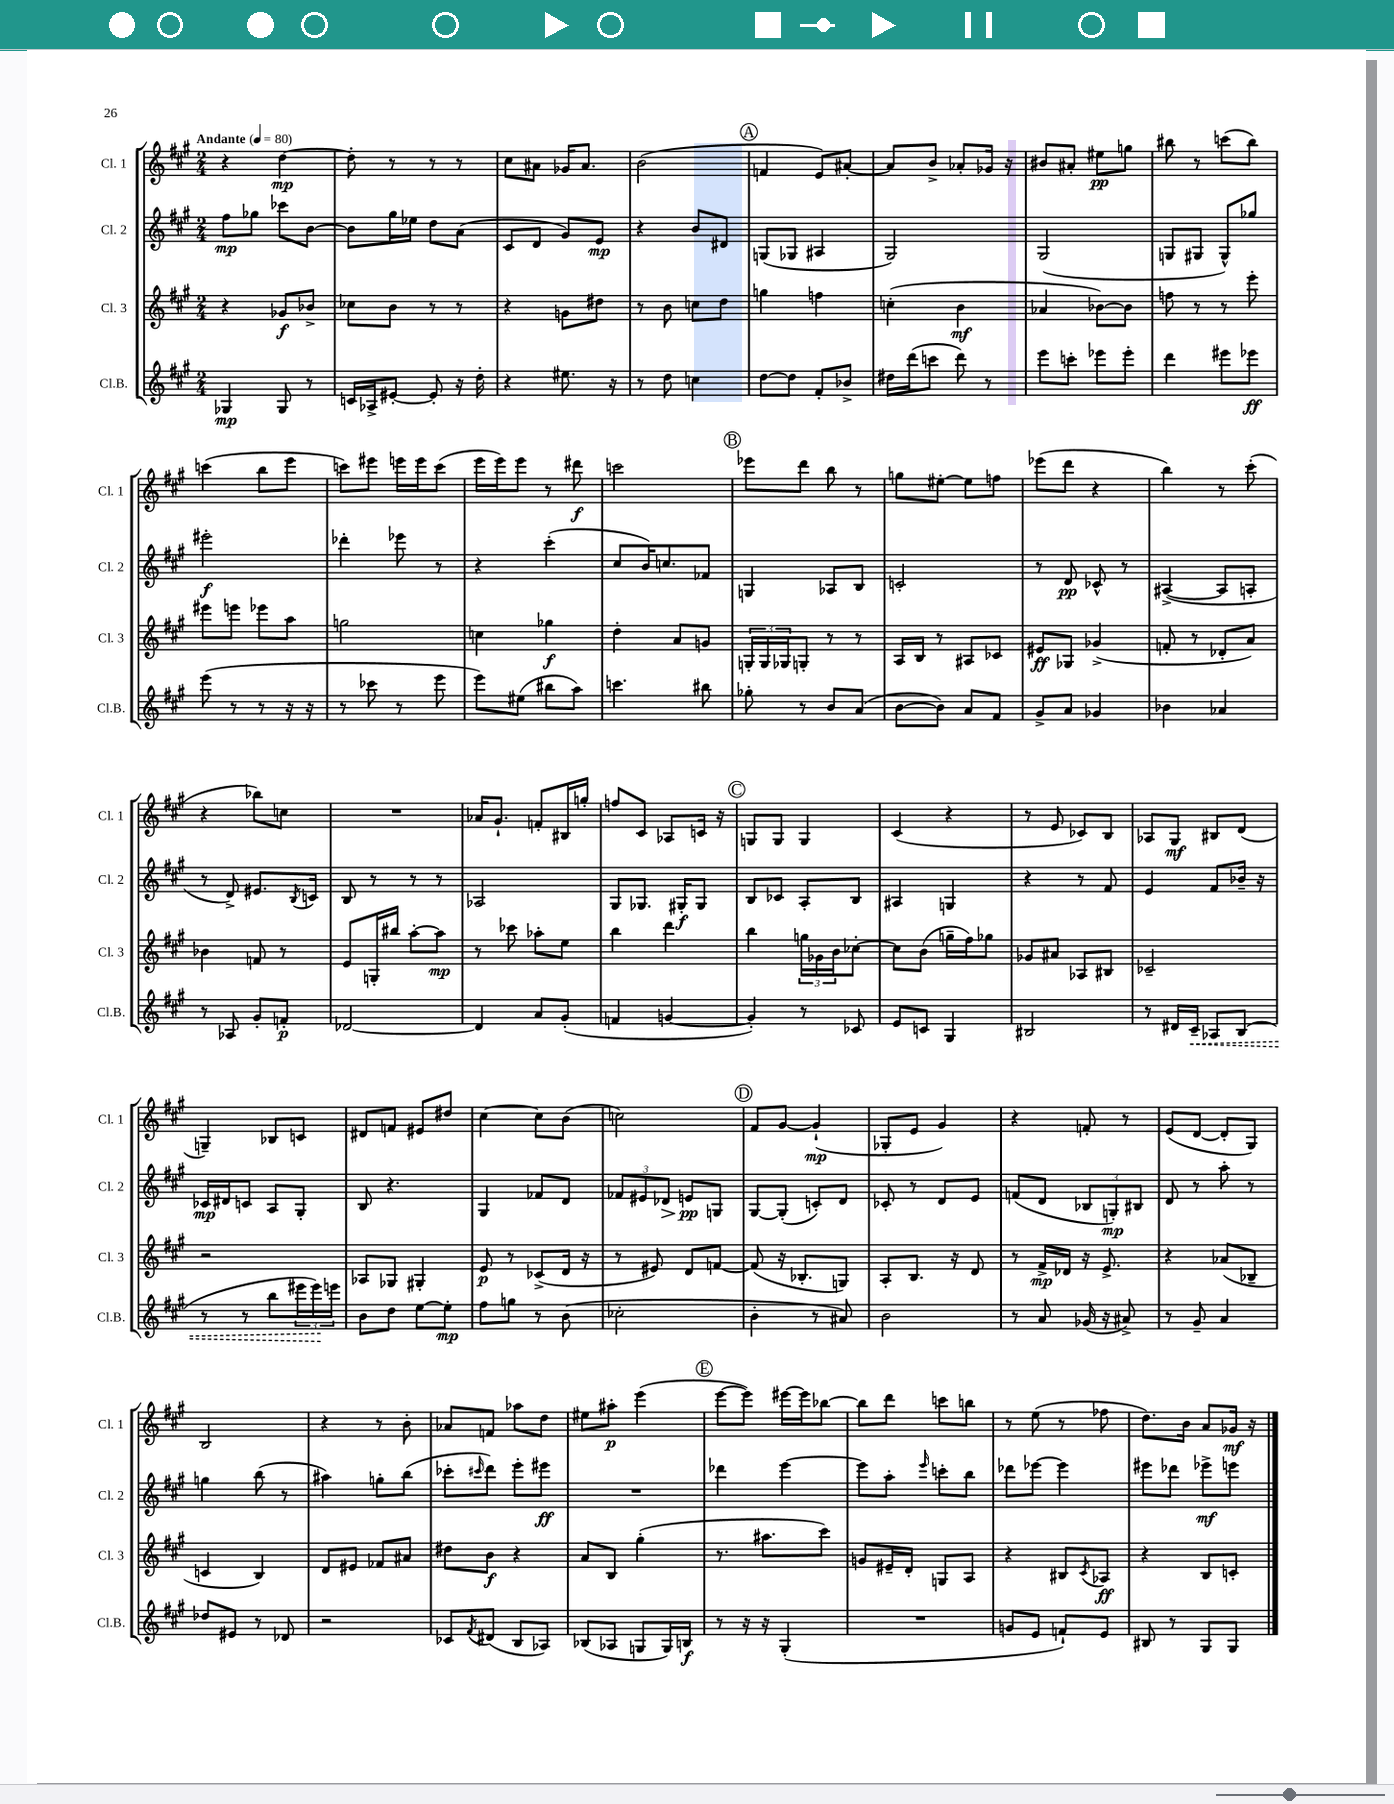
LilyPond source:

<<
\new StaffGroup <<
\new Staff = "s0" \with { instrumentName = "Cl. 1" shortInstrumentName = "Cl. 1" } {
    \clef treble \key a \major \numericTimeSignature \time 2/4 \tempo "Andante" 4 = 80
    r4 d''4~\mp |
    d''8-. r8 r8 r8 |
    cis''8 ais'8 ges'16 ais'8. |
    b'2( |
    \mark \markup { \circle "A" } f'4 e'8) ais'8~-. |
    ais'8 b'8-> aes'8-. ges'16 r16 |
    bis'8 ais'8-. eis''8\pp g''8 |
    bis''8 r8 c'''8( bis''8) |
    c'''4( b''8 e'''8 |
    c'''8) eis'''8 e'''16 e'''16 c'''8( |
    e'''16 e'''16) e'''8 r8 dis'''8\f |
    c'''2 |
    \mark \markup { \circle "B" } ees'''8 d'''8 b''8 r8 |
    g''8 eis''8~-. eis''8 f''8 |
    ees'''8( d'''8 r4 |
    b''4) r8 cis'''8-.( |
    r4 bes''8) c''8 |
    R2 |
    aes'16 gis'8.-! f'8-. bis16 g''16-. |
    f''8 cis'8 aes8 c'16 r16 |
    \mark \markup { \circle "C" } g8 g8 g4 |
    cis'4( r4 |
    r8 e'8 ces'8) b8 |
    aes8 gis8\mf bis8 d'8( |
    g4--) bes8 c'8 |
    dis'8 f'8 eis'8 dis''8 |
    cis''4~ cis''8 b'8( |
    c''2) |
    \mark \markup { \circle "D" } fis'8 gis'8~ gis'4-!\mp( |
    ges8-. e'8 gis'4) |
    r4 f'8-. r8 |
    e'8( d'8~ d'8-. gis8) |
    b2 |
    r4 r8 b'8-. |
    aes'8 f'8 aes''8 d''8 |
    eis''8 ais''8-.\p e'''4( |
    \mark \markup { \circle "E" } e'''8~ e'''8) eis'''16~ eis'''16 bes''8~ |
    bes''8 d'''8 c'''8 b''8 |
    r8 e''8( r8 fes''8 |
    d''8.) b'16 a'8 ges'16\mf r16 \bar "|." |
}
\new Staff = "s1" \with { instrumentName = "Cl. 2" shortInstrumentName = "Cl. 2" } {
    \clef treble \key a \major \numericTimeSignature \time 2/4
    fis''8\mp ges''8 ces'''8 b'8~ |
    b'8 gis''16 ees''16 d''8 a'8( |
    cis'8 d'8 gis'8) e'8\mp |
    r4 b'8 dis'8 |
    \mark \markup { \circle "A" } g8( ges8 ais4 |
    gis2) |
    gis2( |
    g8 gis8 gis8-^) ges''8 |
    eis'''2-.\f |
    des'''4-. ees'''8 r8 |
    r4 cis'''4-.( |
    cis''8 b'16) c''8. fes'8 |
    \mark \markup { \circle "B" } g4 aes8 b8 |
    c'2-. |
    r8 d'8\pp ces'8-^ r8 |
    ais4~->( ais8 a8-. |
    r8 d'8->) eis'8. \acciaccatura { b8 } c'16 |
    b8 r8 r8 r8 |
    aes2 |
    gis8 ges8. gis16-.\f gis8 |
    \mark \markup { \circle "C" } b8 ces'8 a8-. b8 |
    ais4 g4 |
    r4 r8 fis'8 |
    e'4 fis'8 bes'16-- r16 |
    ces'16\mp dis'16 c'8 a8 gis8-. |
    b8 r4. |
    gis4 fes'8 d'8 |
    \tuplet 3/2 { fes'8 eis'8 des'8\> } e'8\pp\! g8 |
    \mark \markup { \circle "D" } gis8~ gis8-.( c'8-.) d'8 |
    ces'8-. r8 d'8 e'8 |
    f'8( d'8 \tuplet 3/2 { bes8 g8-.\mp) bis8 } |
    d'8 r8 a''8-. r8 |
    g''4 b''8( r8 |
    ais''4) g''8-. b''8( |
    ces'''8-. \grace { cis'''16 } d'''8) e'''8-. eis'''8\ff |
    R2 |
    \mark \markup { \circle "E" } des'''4 e'''4~ |
    e'''8 a''8-. \grace { e'''16 } c'''8-. b''8 |
    des'''8 ees'''8~ ees'''4 |
    eis'''8 des'''8 ees'''8->\mf e'''8 \bar "|." |
}
\new Staff = "s2" \with { instrumentName = "Cl. 3" shortInstrumentName = "Cl. 3" } {
    \clef treble \key a \major \numericTimeSignature \time 2/4
    r4 ges'8\f bes'8-> |
    ces''8 b'8 r8 r8 |
    r4 g'8 dis''8 |
    r8 b'8 c''8 d''8 |
    \mark \markup { \circle "A" } g''4 f''4 |
    c''4-.( b'4\mf |
    aes'4 bes'8~) bes'8 |
    f''8 r8 r8 e'''8-. |
    eis'''8 e'''8 ees'''8 a''8 |
    g''2 |
    c''4 ges''4\f |
    d''4-. a'8 g'8 |
    \mark \markup { \circle "B" } \tuplet 3/2 { g16-. g16 ges16 } g8-. r8 r8 |
    a16 b16 r8 ais8 ces'8 |
    eis'8\ff ges8 ges'4->( |
    f'8-. r8 des'8-. a'8) |
    bes'4 f'8 r8 |
    e'8 g16-. bis''16 a''8~-. a''8\mp |
    r8 ces'''8 aes''8-. e''8 |
    b''4 d'''4 |
    \mark \markup { \circle "C" } b''4 \tuplet 3/2 { g''16 ges'16 b'16 } ces''8~-. |
    ces''8 b'8( g''16-- fis''16) ges''8 |
    ges'8 ais'8 aes8 bis8 |
    ces'2-- |
    r2 |
    aes8 ges8 gis4-. |
    e'8\p r8 ces'8->( d'16 r16 |
    r8 eis'8) d'8 f'8~ |
    \mark \markup { \circle "D" } f'8( r16 bes8.-. g8) |
    a8-. b8. r16 d'8 |
    r8 fis'16->\mp des'16 r16 e'8.-> |
    r4 aes'8( bes8-- |
    c'4 b4) |
    d'8 eis'8 fes'8 ais'8 |
    dis''8 b'8\f r4 |
    a'8 b8 gis''4-.( |
    \mark \markup { \circle "E" } r8. ais''8. cis'''8) |
    g'8 eis'16-- d'16-. g8 a8 |
    r4 bis8 \acciaccatura { cis'8 } aes8\ff |
    r4 b8 c'8-. \bar "|." |
}
\new Staff = "s3" \with { instrumentName = "Cl.B." shortInstrumentName = "Cl.B." } {
    \clef treble \key a \major \numericTimeSignature \time 2/4
    ges4\mp ges8 r8 |
    c'16 aes16-> eis'8~-. eis'8-. r16 d''16-. |
    r4 eis''8. r16 |
    r8 d''8 c''4 |
    \mark \markup { \circle "A" } d''8~ d''8 fis'8-. bes'8-> |
    dis''16 d'''16( c'''8 d'''8) r8 |
    e'''8 c'''8-. ees'''8 ees'''8-. |
    d'''4 eis'''8 ees'''8\ff |
    e'''8( r8 r8 r16 r16 |
    r8 ces'''8 r8 e'''8 |
    e'''8) eis''8( bis''8 a''8) |
    c'''4. bis''8 |
    \mark \markup { \circle "B" } ges''8-. r8 b'8 a'8( |
    b'8~ b'8) a'8 fis'8 |
    gis'8-> a'8 ges'4 |
    bes'4 aes'4 |
    r8 aes8 gis'8-. f'8-.\p |
    des'2~ |
    des'4 a'8 gis'8-.( |
    f'4 g'4~ |
    \mark \markup { \circle "C" } g'4-.) r8 ces'8 |
    e'8 c'8 gis4 |
    bis2 |
    r8 dis'16 \once \override Hairpin.style = #'dashed-line cis'16--\< aes8 b8( |
    r8 r8 b''8 \tuplet 3/2 { eis'''16 eis'''16\!) e'''16 } |
    b'8 d''8 e''8~ e''8-.\mp |
    fis''8 g''8 r8 b'8( |
    ces''2-. |
    \mark \markup { \circle "D" } b'4-. r8 ais'8) |
    b'2 |
    r8 a'8 ges'16( r16 ais'8->) |
    r8 gis'8-- a'4 |
    des''8 eis'8 r8 des'8 |
    r2 |
    ces'8 \acciaccatura { fis'8 } dis'8( b8 aes8) |
    bes8( aes8 g8 g16) b16\f |
    \mark \markup { \circle "E" } r8 r16 r16 gis4-.( |
    R2 |
    g'8 e'8 f'8-!) e'8 |
    bis8 r8 gis8 gis8 \bar "|." |
}
>>
>>
